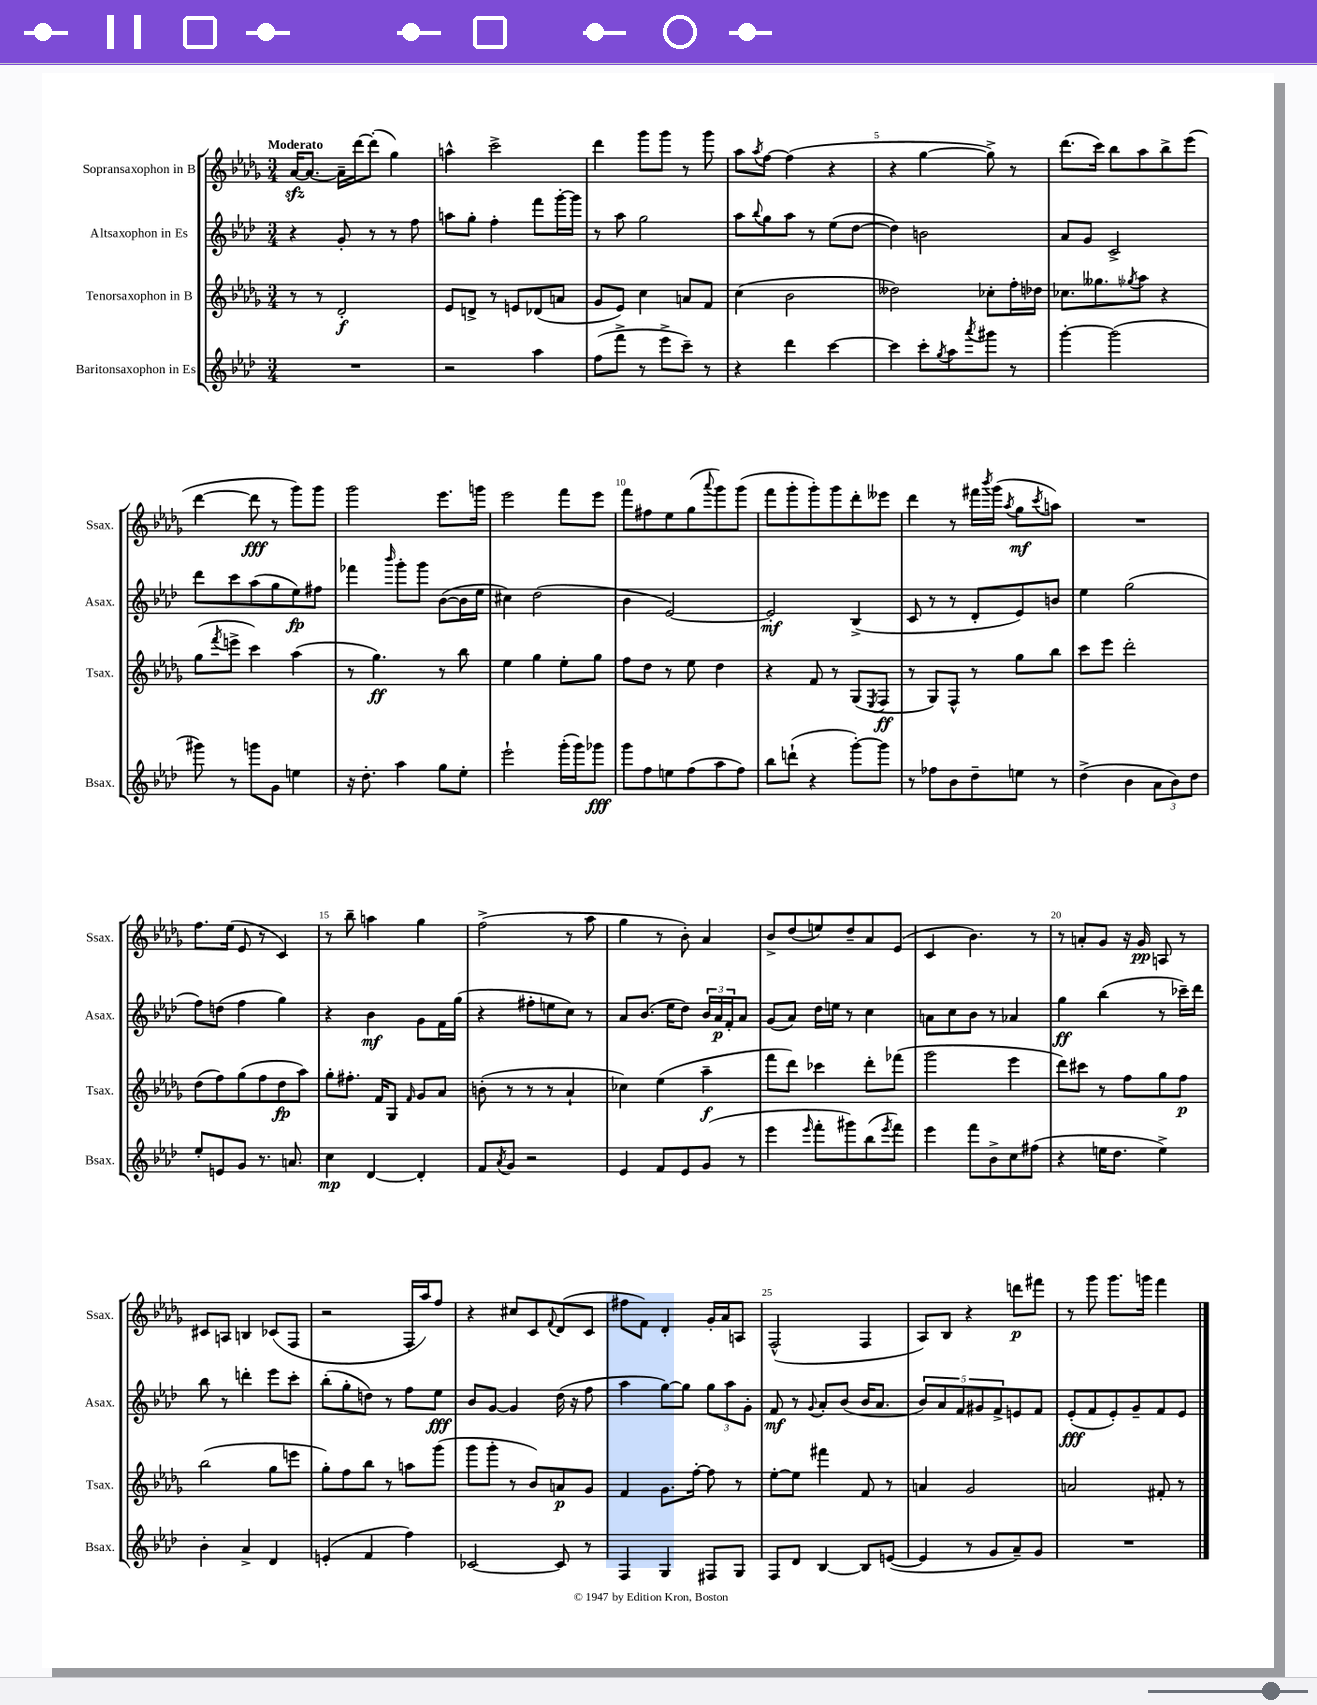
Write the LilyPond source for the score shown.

<<
\new StaffGroup <<
\new Staff = "s0" \with { instrumentName = "Sopransaxophon in B" shortInstrumentName = "Ssax." } {
    \clef treble \key des \major \numericTimeSignature \time 3/4 \tempo "Moderato"
    aes'16~\sfz aes'8.~ aes'16-- des'''16~ des'''8-.( ges''4) |
    a''4-^ c'''2-> |
    des'''4 ges'''8 ges'''8 r8 ges'''8 |
    aes''8 \acciaccatura { aes''8 } f''8~ f''4( r4 |
    r4 ges''4~ ges''8->) r8 |
    des'''8.( c'''16) bes''8 aes''8 bes''8-> ees'''8( |
    des'''4~ des'''8\fff r8 ges'''8) ges'''8 |
    ges'''2 ees'''8. g'''16 |
    ees'''2 f'''8 ees'''8 |
    f'''8 fis''8 ees''8 ges''8( \appoggiatura { aes'''8 } ges'''8) ges'''8( |
    f'''8 ges'''8-. ges'''8-.) ges'''8 des'''8-. eeses'''8 |
    des'''4 r8 fis'''16 \acciaccatura { bes'''8 } ges'''16( \acciaccatura { aes''8 } ges''8\mf \acciaccatura { c'''8 } a''8) |
    R2. |
    f''8. ees''16( ees'8 r8 c'4) |
    r8 bes''8-- a''4 ges''4 |
    f''2->( r8 aes''8 |
    ges''4 r8 bes'8-.) aes'4 |
    bes'8-> des''8( e''8) des''8-- aes'8 ees'8( |
    c'4 bes'4.) r8 |
    r8 a'8-. ges'8 r16 ges'16\pp a8 r8 |
    cis'8 a8 b4 ces'8( f8 |
    r2 f16-. aes''16) f''8 |
    r4 cis''8 c'8 \appoggiatura { f'8 } des'8( c'8 |
    fis''8 f'8) des'4-. ges'16-. aes'16 a8 |
    f2-^( f4 |
    aes8) bes8 r4 d'''8\p fis'''8 |
    r8 ges'''8 ges'''8. g'''16 f'''4 \bar "|." |
}
\new Staff = "s1" \with { instrumentName = "Altsaxophon in Es" shortInstrumentName = "Asax." } {
    \clef treble \key aes \major \numericTimeSignature \time 3/4
    r4 g'8-. r8 r8 f''8 |
    a''8 g''8-. f''4-. f'''8 g'''16~-. g'''16 |
    r8 aes''8 g''2 |
    aes''8 \appoggiatura { bes''8 } g''8 aes''8 r8 ees''8( des''8~ |
    des''4) b'2 |
    aes'8 g'8 c'2-> |
    des'''8 c'''8 aes''8( g''8 ees''8\fp) fis''8 |
    fes'''4 \grace { bes'''16 } g'''8-. g'''8 bes'8~( bes'16 ees''16 |
    cis''4) des''2( |
    bes'4 ees'2~) |
    ees'2-.\mf bes4->( |
    c'8 r8 r8 des'8-. ees'8) b'8 |
    ees''4 g''2( |
    f''8) d''8( f''4 g''4) |
    r4 bes'4\mf g'8 f'16 g''16( |
    r4 fis''8-. e''8 c''8) r8 |
    aes'8 bes'8.( ees''16 des''8) \tuplet 3/2 { bes'16 aes'16\p f'16-. } aes'8 |
    g'8( aes'8) des''16 e''16 r8 c''4 |
    a'8 c''8 bes'8 r8 aes'4 |
    g''4\ff bes''4( r8 ces'''16--) des'''16 |
    bes''8 r8 d'''4-. ees'''8 c'''8-. |
    bes''8-.( g''8-. d''8) r8 f''8 ees''8\fff |
    bes'8 g'8~ g'4 des''16( r16 f''8 |
    aes''4 g''8~) g''8 \tuplet 3/2 { g''8 aes''8 g'8-. } |
    f'8\mf r8 \appoggiatura { g'8 } aes'8-. bes'8( bes'16 aes'8. |
    \tuplet 5/4 { bes'8) aes'8 f'8 gis'8 f'8-> } e'8 f'8 |
    ees'8-.\fff( f'8 ees'8-.) g'8-- f'8 ees'8 \bar "|." |
}
\new Staff = "s2" \with { instrumentName = "Tenorsaxophon in B" shortInstrumentName = "Tsax." } {
    \clef treble \key des \major \numericTimeSignature \time 3/4
    r8 r8 des'2-.\f |
    ees'8 d'8-> r8 e'8 des'8( a'8 |
    ges'8 ees'8) c''4 a'8 f'8 |
    c''4( bes'2 |
    deses''2) ces''8-. f''16-. des''16 |
    ces''8. geses''8. \acciaccatura { ges''8 } aes''8 r4 |
    ges''8( \acciaccatura { f'''8 } e'''8-> c'''4) aes''4( |
    r8 ges''4.\ff) r8 bes''8 |
    ees''4 ges''4 ees''8-. ges''8 |
    f''8 des''8 r8 ees''8 des''4 |
    r4 f'8 r8 ges8( \acciaccatura { ees8 } f8\ff |
    r8 ges8) f8-^ r8 ges''8 bes''8 |
    c'''8 ees'''8 des'''2-. |
    des''8( f''8) ges''8( f''8 des''8\fp aes''8) |
    ges''8-. fis''8.-. f'16 ges8 \grace { f'16 } ges'8 aes'8 |
    b'8-.( r8 r8 r8 aes'4-! |
    ces''4) ees''4( aes''4--\f |
    f'''8 des'''8) ces'''4 des'''8-. fes'''8( |
    ges'''2 ees'''4 |
    des'''8) cis'''8 r8 f''8 ges''8 f''8\p |
    bes''2( ges''8 e'''8 |
    ges''8-.) f''8 bes''8 r8 a''8 ges'''8( |
    ges'''8 ges'''8-. r8 bes'8) a'8\p ges'8 |
    f'4 ges'8. f''16~-. f''8 r8 |
    ees''8~-. ees''8 fis'''4 f'8 r8 |
    a'4 ges'2 |
    a'2 fis'8-. r8 \bar "|." |
}
\new Staff = "s3" \with { instrumentName = "Baritonsaxophon in Es" shortInstrumentName = "Bsax." } {
    \clef treble \key aes \major \numericTimeSignature \time 3/4
    R2. |
    r2 aes''4 |
    f''8( f'''8-> r8 ees'''8-> c'''8--) r8 |
    r4 des'''4 c'''4~ |
    c'''4 c'''8-. \acciaccatura { g''8 } aes''8 \acciaccatura { aes'''8 } gis'''8 r8 |
    g'''4~-. g'''2( |
    gis'''8) r8 g'''8 g'8 e''4 |
    r16 des''8.-. aes''4 g''8 ees''8-. |
    ees'''2-! g'''16-.( g'''16) ges'''8\fff |
    g'''8 f''8 e''8 f''8( aes''8 f''8) |
    bes''8 d'''8-!( r4 g'''8~-.) g'''8 |
    r8 fes''8 bes'8 des''8-- e''8 r8 |
    des''4->( bes'4 \tuplet 3/2 { aes'8 bes'8) des''8 } |
    ees''8-. e'8 g'8 r8. a'8. |
    c''4\mp des'4~ des'4-. |
    f'8 \acciaccatura { aes'8 } g'8 r2 |
    ees'4 f'8 ees'8 g'8( r8 |
    ees'''4 \grace { ees'''16 } f'''8-. gis'''8) bes''8( \acciaccatura { ees'''8 } f'''8) |
    ees'''4 f'''8 bes'8-> c''8 fis''8( |
    r4 e''16 des''8. e''4->) |
    bes'4-. aes'4-> des'4 |
    e'4-.( f'4 f''4) |
    ces'2~ ces'8 r8 |
    f4 g4 fis8 g8 |
    f8 des'8 bes4~ bes8 e'8~( |
    e'4 r8 g'8 aes'8--) g'8 |
    R2. \bar "|." |
}
>>
>>
\layout { \context { \Score \override BarNumber.break-visibility = ##(#f #t #t) barNumberVisibility = #(every-nth-bar-number-visible 5) } }
